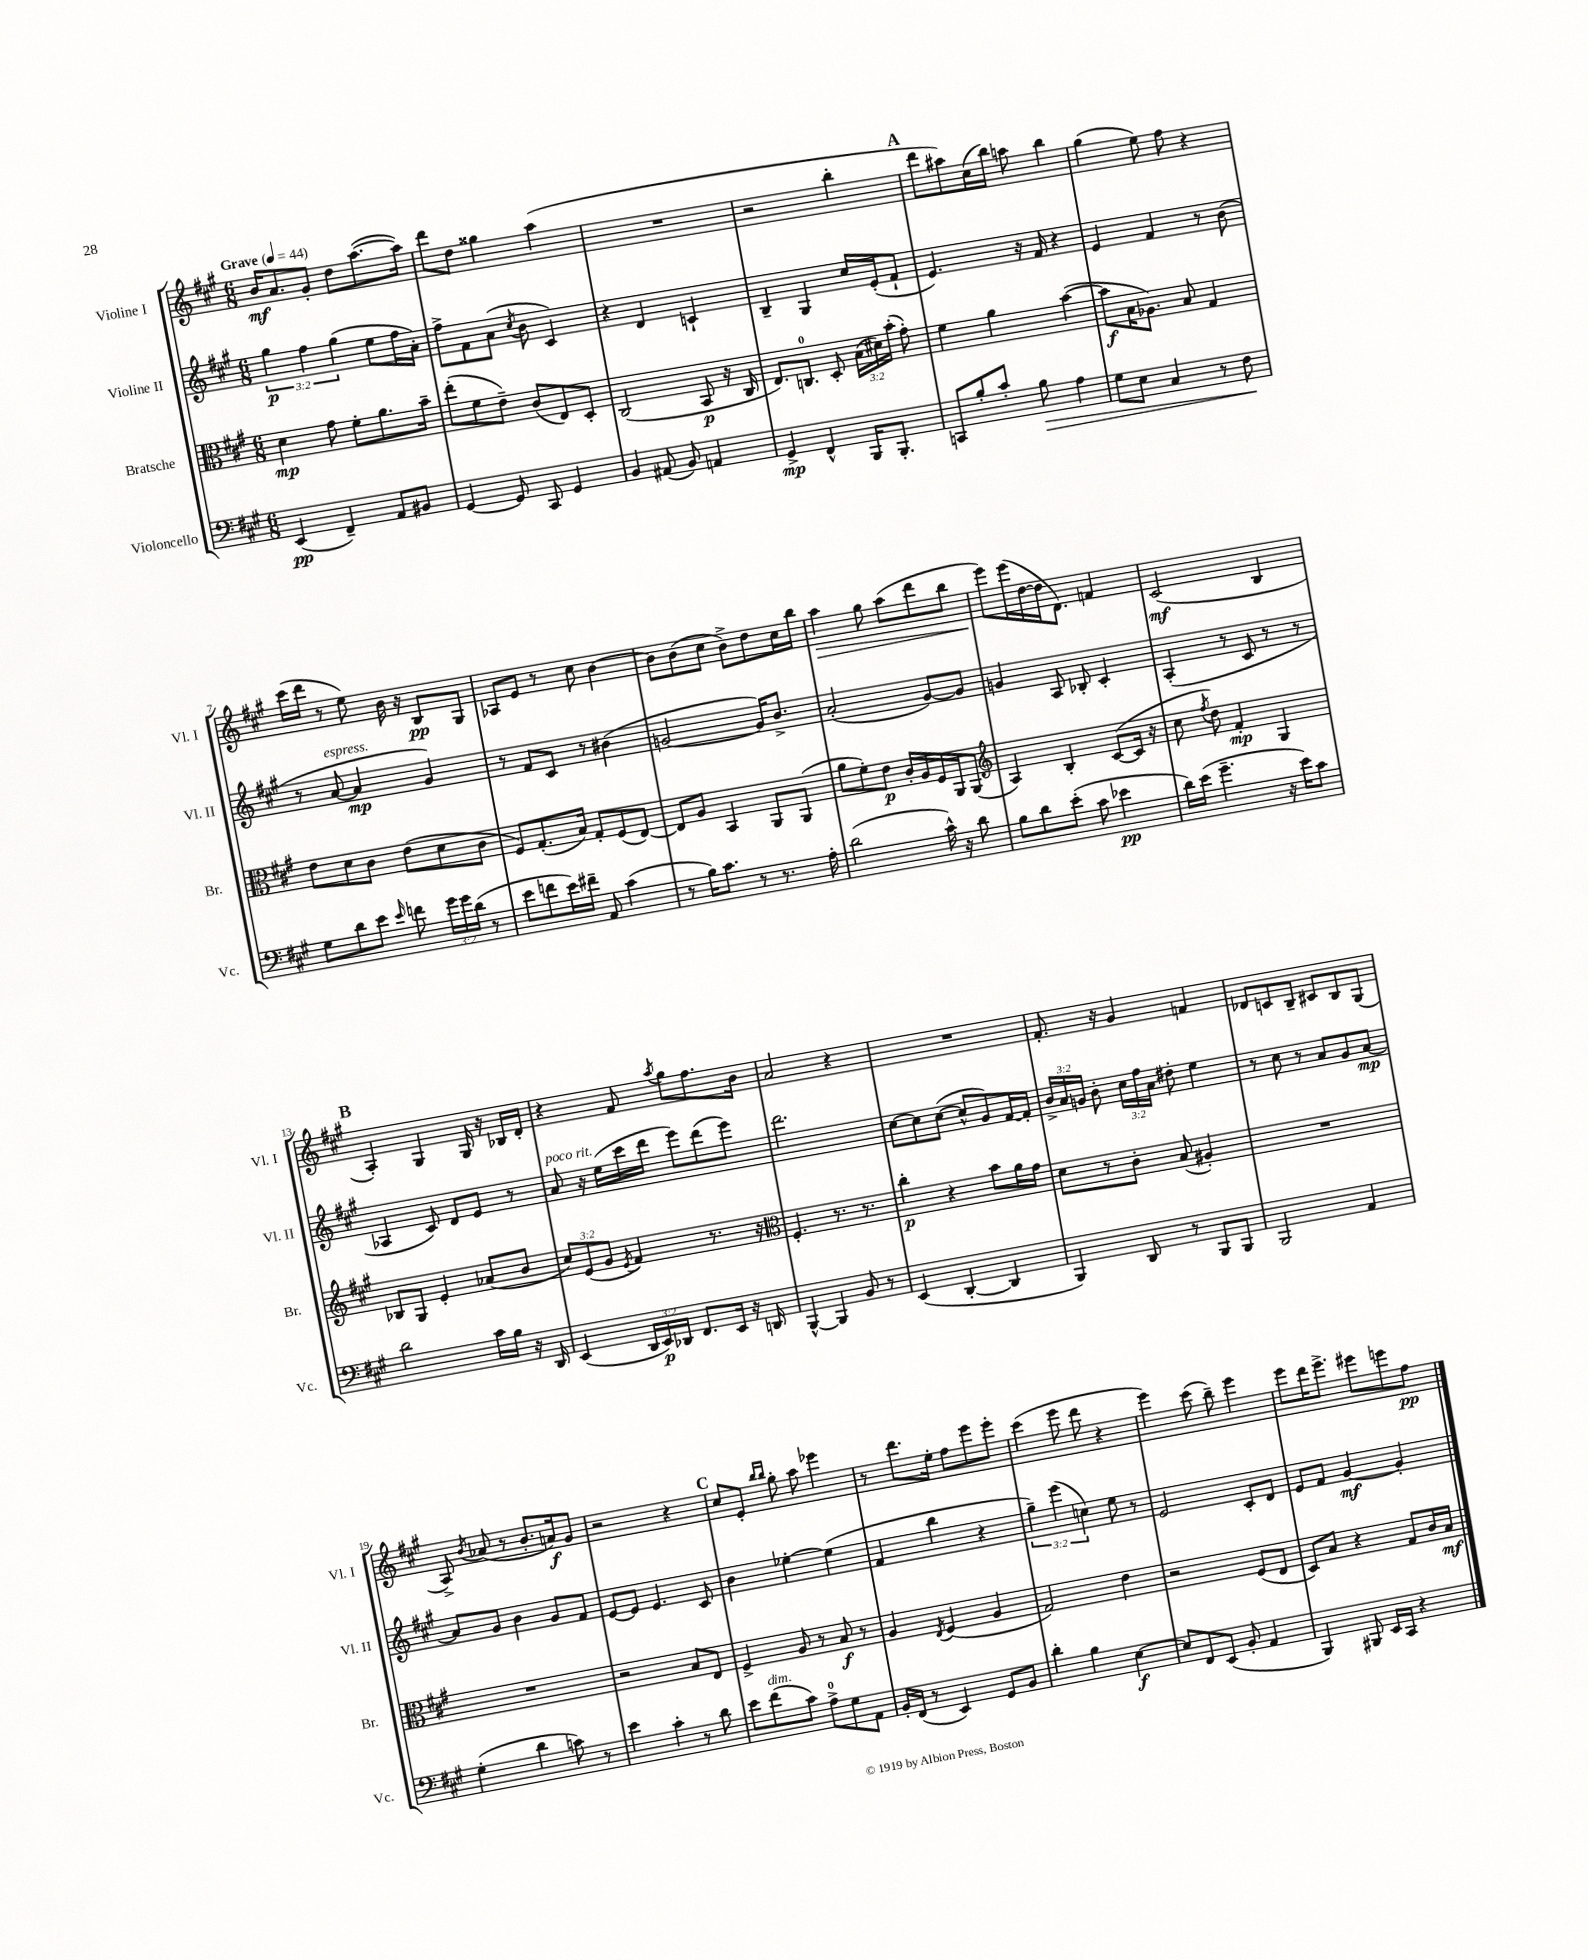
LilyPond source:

<<
\new StaffGroup <<
\new Staff = "s0" \with { instrumentName = "Violine I" shortInstrumentName = "Vl. I" } {
    \clef treble \key a \major \numericTimeSignature \time 6/8 \tempo "Grave" 4 = 44
    \autoBeamOff b'16[\mf a'8. gis'8]-. d''8[ a''8.~( a''16]) |
    d'''8[ d''8] gisis''4 a''4( |
    R2. |
    r2 b''4-. |
    \mark \markup { \bold "A" } d'''8[ ais''8) cis''16( b''16]) a''8 b''4 |
    gis''4( e''8) fis''8 r4 |
    cis'''16[( d'''16] r8 e''8) b'16 r16 b8[\pp gis8] |
    aes8[ e'8] r8 cis''8 b'4~ |
    b'8[ b'8( cis''8] b'8[->) d''8 cis''16 b''16] |
    a''4\> gis''8 a''8[( d'''8 b''8] |
    e'''8[\!) e'''16( d''16~ d''16 d'8.]) f'4 |
    cis'2\mf( b4 |
    \mark \markup { \bold "B" } a4-.) gis4 gis16 r16 bes16[ d'16]-. |
    r4 fis'8 \acciaccatura { a''8 } gis''8[ fis''8. b'16] |
    a'2 r4 |
    R2. |
    fis'8.-. r16 gis'4 f'4 |
    des'8[ c'8 b8]-- cis'8[ b8 gis8]( |
    a8->) \acciaccatura { b'8 } aes'8( r8 b'8.[-. a'16\f) gis'8] |
    r2 r4 |
    \mark \markup { \bold "C" } cis''8[ e'8]-. \grace { b''16[ b''16] } gis''8-. a''8 ees'''4 |
    r8 d'''8.[ e''16]-. fis''8[ e'''8 e'''8]-. |
    cis'''4( e'''8 d'''8 r4 |
    e'''4) cis'''8( b''8--) e'''4 |
    e'''8[ d'''16 e'''8.]-> eis'''8[ e'''8 fis''8]\pp \bar "|." |
}
\new Staff = "s1" \with { instrumentName = "Violine II" shortInstrumentName = "Vl. II" } {
    \clef treble \key a \major \numericTimeSignature \time 6/8 \override Staff.TupletNumber.text = #tuplet-number::calc-fraction-text
    \autoBeamOff \tuplet 3/2 { gis''4\p fis''4 gis''4( } e''8[ fis''16 a'16]-.) |
    fis''8[-> fis'8 a'8]( \acciaccatura { cis''8 } b'8 cis'4) |
    r4 d'4 c'4-! |
    b4-- gis4 cis''16[ e'16-.( fis'8]-! |
    \mark \markup { \bold "A" } e'4.) r16 fis'16 r4 |
    e'4 fis'4 r8 b'8( |
    r8 a'8~^\markup { \italic "espress." } a'4\mp gis'4) |
    r8 fis'8[ cis'8] r8 bis'4( |
    g'2~ g'16[) b'8.]-> |
    a'2-.( gis'8[~) gis'8] |
    g'4 a8 bes8-. cis'4-. |
    a4-.( r8 cis'8 r8 r8 |
    \mark \markup { \bold "B" } aes4 cis'8) d'8[ e'8] r8 |
    a'8^\markup { \italic "poco rit." } r16 e''16[( cis'''16 d'''16] e'''8[) d'''8( e'''8]) |
    d'''2. |
    cis''8[~ cis''8 cis''8]~( cis''8[-^ gis'8) fis'16~ fis'16]-. |
    \tuplet 3/2 { b'16[-> a'16 g'16] } b'8-. \tuplet 3/2 { cis''16[ fis''16 a'16] } dis''8-. e''4 |
    r8 cis''8 r8 a'8[ gis'8 a'8]~\mp |
    a'8[ gis'8] b'4 gis'8[ fis'8] |
    e'8[~ e'8] e'4. cis'8 |
    \mark \markup { \bold "C" } b'4 ees''4~-. ees''4( |
    fis'4 b''4 r4 |
    \tuplet 3/2 { gis''4--) e'''4( c''4) } e''8 r8 |
    e'2 cis'8[-. d'8] |
    e'8[ fis'8] gis'4~\mf gis'4-. \bar "|." |
}
\new Staff = "s2" \with { instrumentName = "Bratsche" shortInstrumentName = "Br." } {
    \clef alto \key a \major \numericTimeSignature \time 6/8 \override Staff.TupletNumber.text = #tuplet-number::calc-fraction-text
    \autoBeamOff d'4\mp gis'8 fis'8[-. a'8. b'16]-- |
    e''8[-.( fis'8 e'8]--) cis'8[( e8) d8]-. |
    cis2( b,8\p r16 cis16 |
    e8.[) c8.]-0 d8-. \tuplet 3/2 { b16[( dis'16) b'16]-.( } gis'8-.) |
    \mark \markup { \bold "A" } fis'4 a'4 b'4~( |
    b'8[\f b16 aes8.]) b8 gis4 |
    e'8[ d'8 cis'8] e'8[( d'8 cis'8] |
    fis8[) gis8.-.( b16]) gis8[-. fis8( e8]~) |
    e8[ a8] b,4 a,8[ a,8]( |
    a'8[ fis'8-.) e'8]\p cis'16[-. a16 fis16 a,16 a,8]( |
    \clef treble a4) b4-. cis'8[~( cis'16] r16 |
    cis''8 \acciaccatura { fis''8 } d''8) fis'4-.\mp gis4 |
    \mark \markup { \bold "B" } bes8[ gis8] e'4-. aes'8[( b'8] |
    \tuplet 3/2 { cis''8[) e'8( gis'8] } \acciaccatura { e'8 } fis'4) r8. r16 |
    \clef alto fis4.-. r8. r8. |
    cis''4-.\p r4 b'8[ a'16 gis'16] |
    d'8[ r8 cis'8]-. b8( ais4-.) |
    R2. |
    R2. |
    r2 b8[ e8] |
    \mark \markup { \bold "C" } fis4-> a8 r8 b8\f r8 |
    a4 \acciaccatura { e8 } fis4( a4 |
    gis2) e'4 |
    r2 fis8[( e8] |
    d8[) b8] r4 gis8[ cis'16 b16]\mf \bar "|." |
}
\new Staff = "s3" \with { instrumentName = "Violoncello" shortInstrumentName = "Vc." } {
    \clef bass \key a \major \numericTimeSignature \time 6/8 \override Staff.TupletNumber.text = #tuplet-number::calc-fraction-text
    \autoBeamOff e,4\pp( fis,4--) a,8[ bis,8] |
    gis,4~ gis,8 cis,8 gis,4 |
    b,4 ais,8( b,8) a,4 |
    gis,4->\mp fis,4-^ b,,16[ b,,8.]-. |
    \mark \markup { \bold "A" } c,8[ b8-. cis'8]-. b8\> a4 |
    gis8[ e8] cis4 r8 fis8\! |
    gis8[ d'8 e'8] \grace { e'16 } f'8 \tuplet 3/2 { gis'16[ gis'16 d'16]( } r8 |
    e'8[ f'8 e'16) fis'16]-- a,8 cis'4( |
    r8 b16[) cis'8.] r8 r8. a16-. |
    d'2( cis'16-^) r16 d'8 |
    b8[ d'8 e'8]-.( cis'8 ees'4\pp |
    d'16[) e'16]( gis'4.-- r16 e'16[) cis'8] |
    \mark \markup { \bold "B" } d'2 cis'16[ b16] r16 d,16 |
    e,4( \tuplet 3/2 { d,16[ e,16\p) des,16] } fis,8.[ e,16] r16 d,16 |
    b,,4~-^ b,,4 b,8 r8 |
    e,4( d,4~-. d,4 |
    b,,4) d,8 r8 b,,8[ b,,8] |
    b,,2 a,4 |
    gis4-.( d'4 c'8) r8 |
    e'4 cis'4-. r8 d'8 |
    \mark \markup { \bold "C" } e'8[ fis'8^\markup { \italic "dim." }( cis'8]) a8[-0-> gis8 a,8] |
    b,16[-. fis,16]( r8 e,4) gis,8[ b,8] |
    d'4-. b4 e4~\f |
    e8[ fis,8 e,8]( b,8-. a,4 |
    b,,4) bis,,8 e,16[ cis,16] r4 \bar "|." |
}
>>
>>
